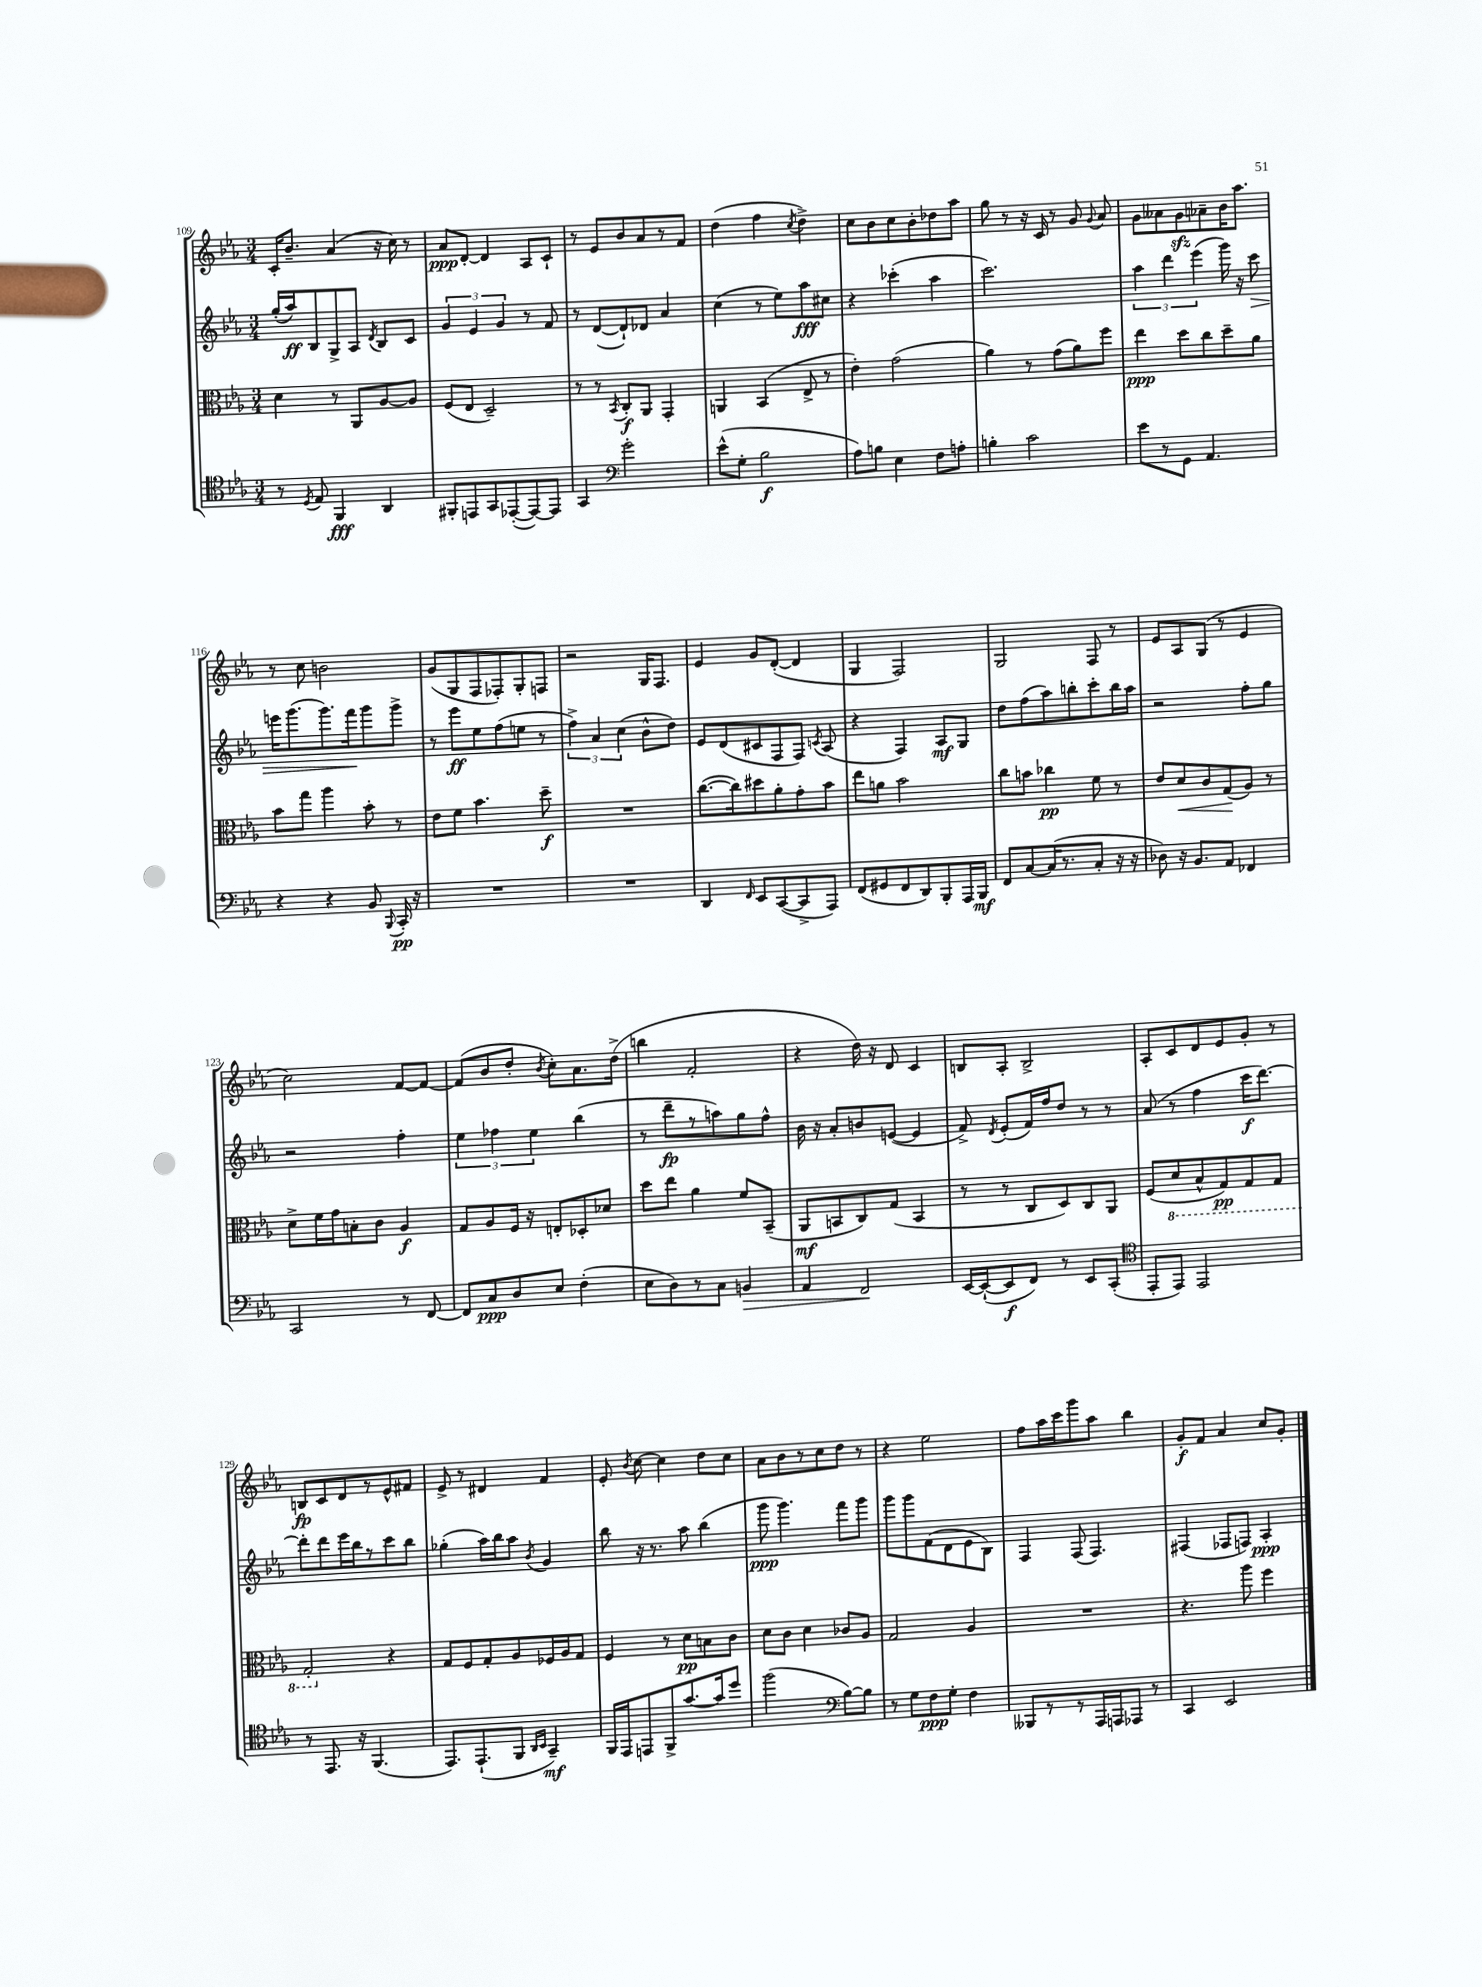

**kern	**kern	**kern	**kern
*staff4	*staff3	*staff2	*staff1
*clefC4	*clefC3	*clefG2	*clefG2
*k[b-e-a-]	*k[b-e-a-]	*k[b-e-a-]	*k[b-e-a-]
*M3/4	*M3/4	*M3/4	*M3/4
8r	4d	(16gg'	16c'
.	.	16aa-)	8.b-~
8qD	.	.	.
8E-	.	8B-	.
4FF	8r	8G^	(4a-
.	8AA-	8A-	.
.	.	8qd	.
4AA-	[8A-	8B-	16r
.	.	.	16cc)
.	8A-]	8c	8r
=	=	=	=
8FF#'	(8F	6g	8a-
8EE	8E-	.	[8d'
.	.	6e-	.
8GG	2D~)	.	4d]
.	.	6g	.
([8EE-'	.	.	.
8EE-_)	.	8r	8A-
8EE-]	.	8f	8c`
=	=	=	=
4GG	8r	8r	8r
.	8r	([8d	8e-
*clefF4	*	*	*
.	8qBB-	.	.
2g'	8C'	8d`])	8b-
.	8AA-	8d-	8a-
.	4GG'	4a-	8r
.	.	.	8f
=	=	=	=
(8e-^^	4AA	(4cc	(4dd
8G'	.	.	.
2B-	(4BB-	8r	4ff
.	.	8ee-)	.
.	.	.	8qcc
.	8E-^	8aa-	4dd^)
.	8r	8cc#	.
=	=	=	=
8A-)	4e-')	4r	8cc
8B	.	.	8b-
4E-	(2g	(4ccc-'	8cc
.	.	.	8b-'
8F	.	4aa-	8dd-
8A'	.	.	8aa-
=	=	=	=
4B'	4a-)	2.ccc)	8gg
.	.	.	8r
2c	8r	.	16r
.	.	.	16c
.	(8g	.	8r
.	8a-)	.	8g
.	.	.	8qqg
.	8ff	.	8a-
=	=	=	=
8e-	4ee-	6aa-	8g
8r	.	.	8a--
.	.	6ddd	.
8GG	8dd	.	8g
.	.	(6eee-	.
4.AA-	8cc	.	8a-~
.	8dd~	16ggg)	16b-
.	.	16r	8.aa-
.	8a-	8ccc	.
=	=	=	=
4r	8b-	16eee	8r
.	.	(8.ggg	.
.	8gg	.	8cc
4r	4aa-	8.ggg)	2b
.	.	16fff	.
8BB-	8b-'	8ggg	.
8qqBBB-	.	.	.
16CC'	8r	8ggg^	.
16r	.	.	.
=	=	=	=
2.r	8e-	8r	(8g
.	8f	8eee-	8G
.	4.b-	8ee-	8F
.	.	(8ff	8F-')
.	.	8ee	8G'
.	8dd~	8r	8F
=	=	=	=
2.r	2.r	6ff^)	2r
.	.	6a-	.
.	.	(6cc	.
.	.	8b-^^	16G
.	.	.	8.F
.	.	8dd)	.
=	=	=	=
4DD	([8.cc	8e-	4e-
.	.	(8d	.
.	16cc])	.	.
16qqFF	.	.	.
8EE-	8dd#	8c#	8g
([8CC	8a-'	8F	([8d'
8CC^]	8g'	8F)	4d]
.	.	8qc	.
8AAA-)	8b-	(8A-	.
=	=	=	=
(8FF	8ee-	4r	4G
8GG#	8a	.	.
8FF	2b-	4F)	2F)
8DD)	.	.	.
8BBB-'	.	8A-	.
16AAA-	.	8G	.
16BBB-	.	.	.
=	=	=	=
8FF	8cc	8dd	2G
[8C	8b	(8ff	.
(16C]	4cc-	8aa-)	.
8.r	.	.	.
.	.	8bb'	.
8C'	8f	8ccc'	8F
16r	8r	16bb	8r
16r	.	16aa-	.
=	=	=	=
8D-)	8e-	2r	8e-
16r	8d	.	8A-
8.BB-	.	.	.
.	8c	.	(8G
8AA-	(8G	.	8r
4FF-	8A-)	8ff'	4e-
.	8r	8gg	.
=	=	=	=
2CC	8d^	2r	2cc)
.	16f	.	.
.	16g	.	.
.	8B'	.	.
.	8c	.	.
8r	4A-	4ff'	[8f
[8FF	.	.	8f_
=	=	=	=
8FF]	8G	6ee-	(8f]
8C	8A-	.	8b-
.	.	6ff-	.
8D	16F	.	8dd'
.	16r	.	.
.	.	6ee-	.
.	.	.	8qb-
8E-	8E'	.	8cc')
(4F'	8D-'	(4bb-	8.a-
.	8d-	.	.
.	.	.	(16dd^
=	=	=	=
8E-	8dd	8r	4bb
8D)	8ee-	8ddd~	.
8r	4a-	8r	2f'
8C	.	8aa)	.
4BB	8f	8gg	.
.	(8BB-~	8ff^^	.
=	=	=	=
4AA-	8AA-	16b-	4r
.	.	16r	.
.	8BB	8a-'	.
2FF	8C)	8b	16dd)
.	.	.	16r
.	(8G	([8e	8d
.	4BB	4e]	4c
=	=	=	=
[16EE-	8r	8f^)	8B
(16EE-`_	.	.	.
.	.	8qd	.
8EE-]	8r	(8e-'	8A-'
8FF)	8C	16f)	2B^
.	.	16ff	.
8r	8D)	8dd	.
8EE-	8C	8r	.
(8CC'	8AA-	8r	.
=	=	=	=
*clefC4	*	*	*
8EE-'	(8F	(8a-	8A-'
8EE-)	8D	8r	8c
2EE-	8BB-^^	4ff	8d
.	8GG)	.	8e-
.	8GG	16ccc	8g'
.	.	[8.ddd)	.
.	8GG	.	8r
=	=	=	=
8r	2GG'	8ddd']	8B
8.EE-	.	8ddd	8c
.	.	16eee-	8d
16r	.	16bb-	.
(4.FF	.	8r	8r
.	4r	8ccc	8e-^^
.	.	8bb-	8f#
=	=	=	=
8.EE-)	8G	(4gg-'	8e-^
.	8F	.	8r
(8.EE-`	.	.	.
.	8G'	16aa-)	4d#
.	.	16bb-	.
8FF	8A-	8aa-	.
16qqAA-	.	.	.
16qqBB-	.	8qb-	.
4GG~)	16F-	4g	4f
.	16A-	.	.
.	8G	.	.
=	=	=	=
16FF	4F	8bb-	8e-'
16EE-	.	.	.
.	.	.	8qb-
8EE	.	16r	[8cc
.	.	8.r	.
8FF^	8r	.	4cc]
[8.g	8d	8aa-	.
.	8B	(4bb-	8dd
16g]	.	.	.
8dd	8c	.	8cc
=	=	=	=
(2ff	8d	8ggg	8a-
.	8c	4.ggg)	8b-
.	4d	.	8r
.	.	.	8cc
*clefF4	*	*	*
[8B-)	8c-	8fff	8dd
8B-]	8A-	8ggg	8r
=	=	=	=
8r	2G	8ggg	4r
8G	.	8ggg	.
8F	.	(8f	2ee-
8G'	.	8d	.
4F	4A-	8e-	.
.	.	8B-)	.
=	=	=	=
8BBB--	2.r	4F	8ff
8r	.	.	16aa-
.	.	.	16ccc
8r	.	(8F	8ggg
16AAA-	.	4.F)	8aa-
16AAA	.	.	.
8AAA-	.	.	4bb-
8r	.	.	.
=	=	=	=
4CC	4.r	(4F#	8g'
.	.	.	8f
2EE-	.	8F-	4a-
.	8aa-	8F)	.
.	4ff	4A-'	8cc
.	.	.	8g'
==	==	==	==
*-	*-	*-	*-
